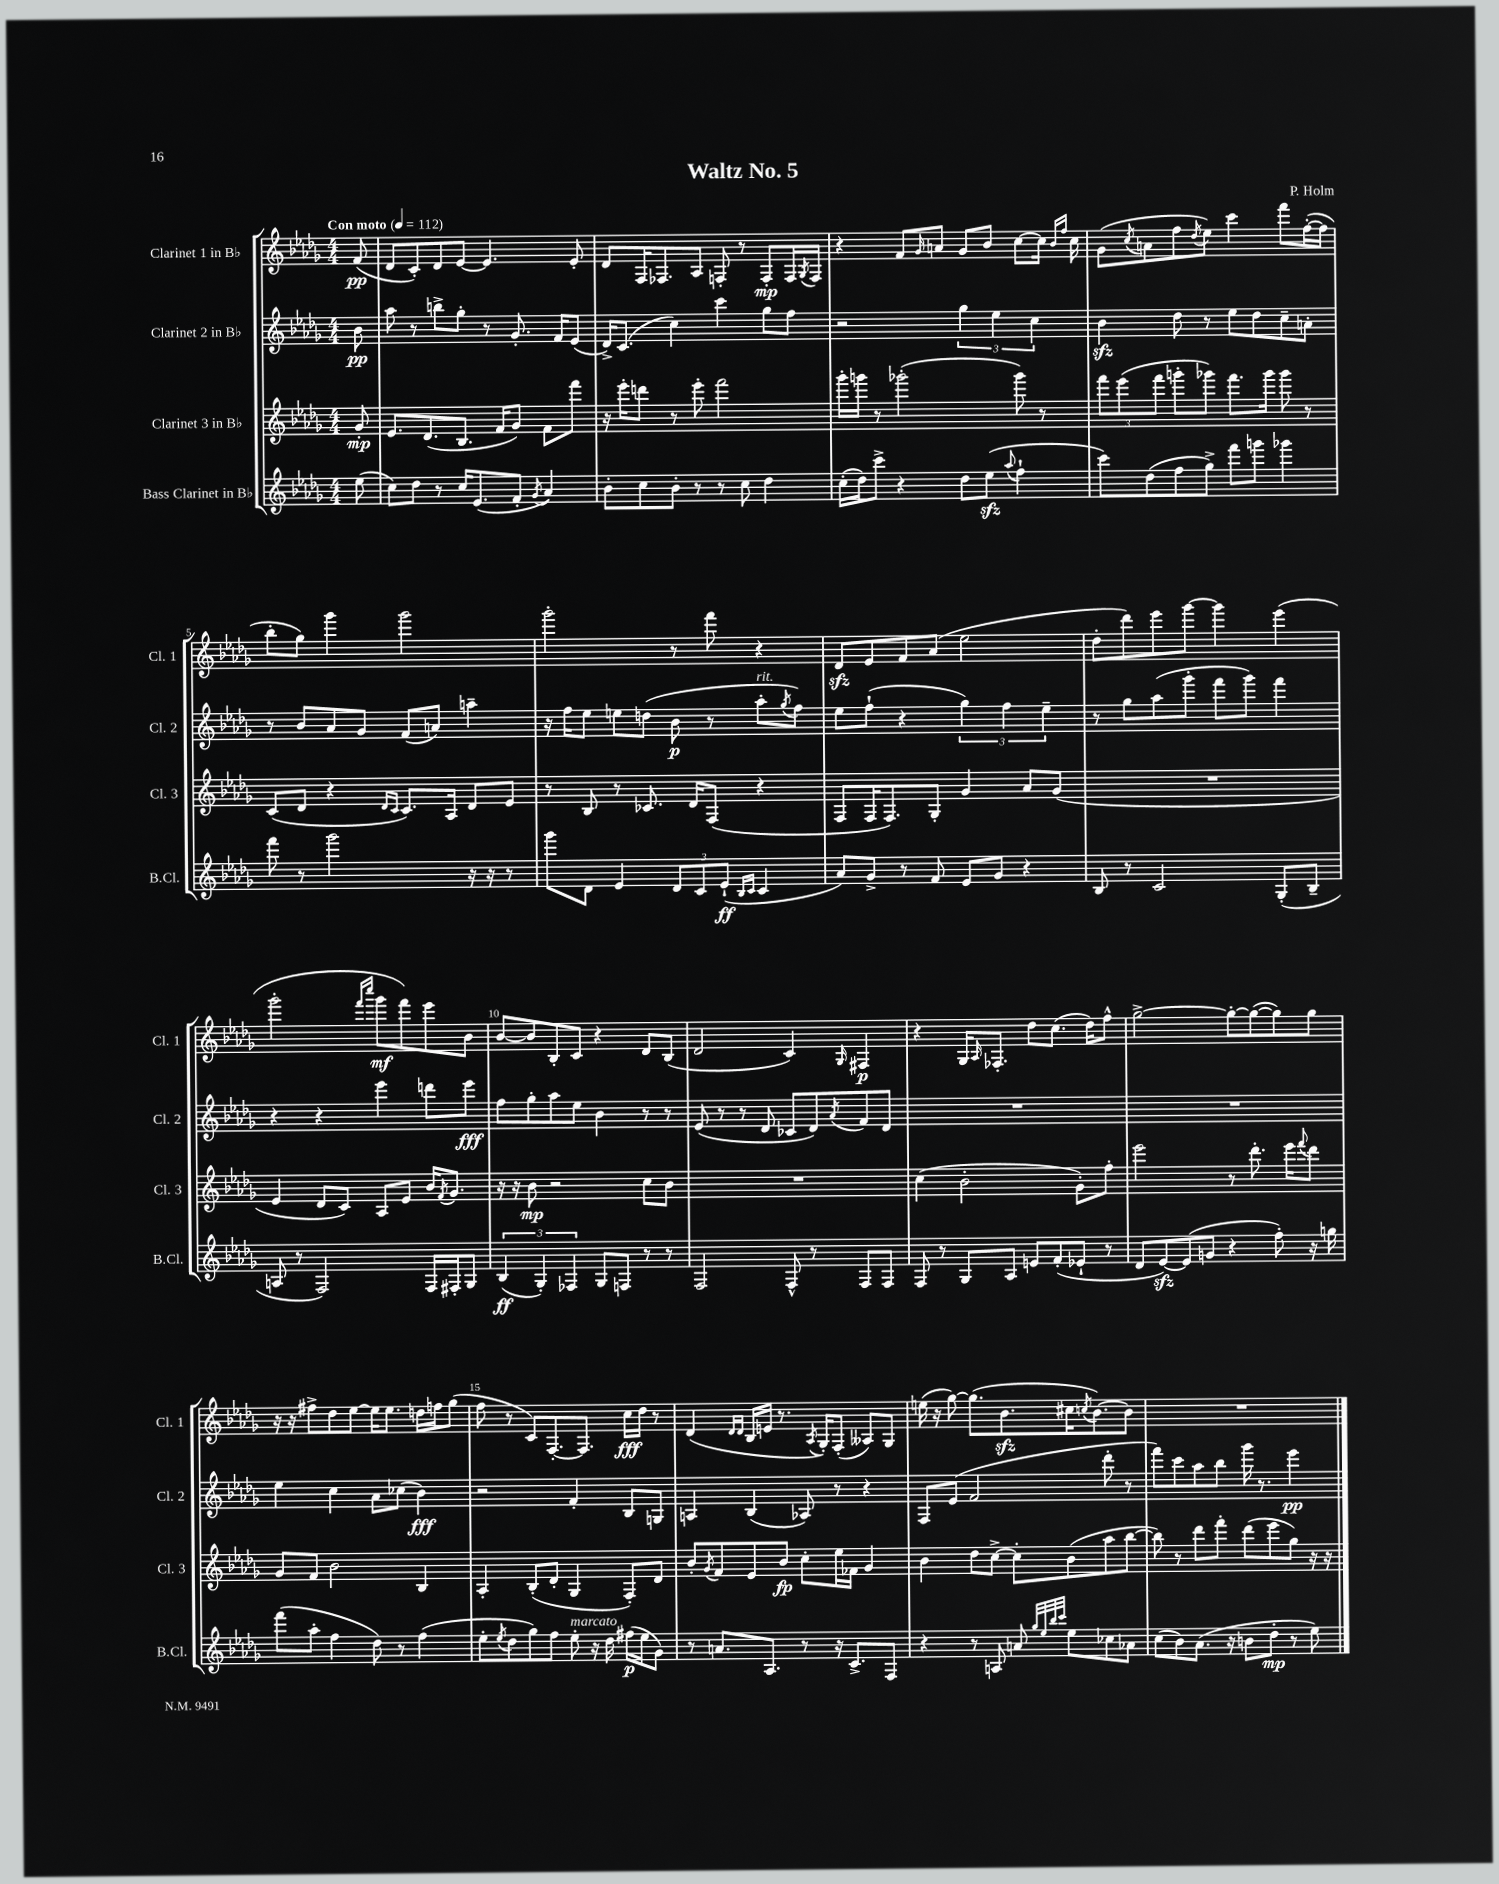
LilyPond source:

\header { title = "Waltz No. 5" composer = "P. Holm" }
<<
\new StaffGroup <<
\new Staff = "s0" \with { instrumentName = "Clarinet 1 in Bb" shortInstrumentName = "Cl. 1" } {
    \clef treble \key des \major \numericTimeSignature \time 4/4 \partial 8 \tempo "Con moto" 4 = 112
    f'8\pp( |
    des'8 c'8-.) des'8 ees'8~ ees'4. ees'8-. |
    des'8 f16 fes8. aes8 f8-. r8 f8-.\mp f16 \acciaccatura { ges8 } f16 |
    r4 f'8 \grace { ges'16 } a'8 ges'8 bes'8 c''8~ c''16 \grace { bes'16 f''16 } c''16 |
    ges'8( \acciaccatura { c''8 } a'8 f''8 \acciaccatura { des''8 } ees''8) c'''4 f'''8 f''16~-.( f''16 |
    bes''8-. ges''8) ges'''4 ges'''2 |
    ges'''2-. r8 f'''8 r4 |
    des'8\sfz ees'8 f'8 aes'8( ees''2 |
    des''8-. des'''8) ees'''8 ges'''8~ ges'''4 ees'''4( |
    ges'''2-. \grace { f'''16 c''''16 } ges'''8\mf f'''8) ees'''8 bes'8 |
    bes'8~ bes'8 bes8-. c'8 r4 des'8 bes8( |
    des'2 c'4) \grace { ges16 } fis4\p |
    r4 ges16 \grace { aes16 } fes8.-. des''8 c''8.( des''16) f''8-^ |
    ges''2~-> ges''8~-. ges''8~( ges''8) ges''8 |
    r16 r16 fis''8-> des''8 ees''8~ ees''16 ees''8. d''16 f''16 ges''8( |
    f''8 r8 c'8) f8.~-. f8. c''16\fff des''16 r8 |
    des'4( \grace { des'16 des'16 } bes16 e'16 r8. \acciaccatura { aes8 } ges16-.) f8-.( aeses8) ges8 |
    e''16( r16 ges''8~) ges''8.( bes'8.\sfz cis''16 \acciaccatura { c''8 } bes'8.~) bes'8 |
    R1 \bar "|." |
}
\new Staff = "s1" \with { instrumentName = "Clarinet 2 in Bb" shortInstrumentName = "Cl. 2" } {
    \clef treble \key des \major \numericTimeSignature \time 4/4 \partial 8
    bes'8\pp |
    aes''8 r8 b''8-> ges''8-. r8 ges'8.-. f'16 ees'8( |
    des'16->) c'8.( c''4) c'''4 ges''8 f''8 |
    r2 \tuplet 3/2 { ges''4 ees''4 c''4 } |
    bes'4\sfz des''8 r8 ees''8 des''8 c''8-- a'8-. |
    r8 bes'8 aes'8 ges'8 f'8( a'8) a''4-- |
    r16 f''16 ees''8 e''8 d''8( bes'8\p r8 aes''8-.^\markup { \italic "rit." } \acciaccatura { ges''8 } f''8) |
    ees''8 f''8-!( r4 \tuplet 3/2 { ges''4) f''4 ees''4-- } |
    r8 ges''8 aes''8( ges'''8-. f'''8 ges'''8) f'''4 |
    r4 r4 ees'''4 d'''8 ees'''8\fff |
    f''8 ges''8-. aes''8 ees''8 bes'4 r8 r8 |
    ees'8( r8 r8 des'8 ces'8 des'8) \acciaccatura { aes'8 } f'8 des'8 |
    R1 |
    R1 |
    ees''4 c''4 aes'8 ces''8( bes'4\fff) |
    r2 f'4-. bes8 g8 |
    a4 bes4( aes8) r8 r4 |
    f8 ees'8( f'2 des'''8-. r8 |
    f'''8) c'''8 aes''8 bes''8 ges'''16 r8. ees'''4\pp \bar "|." |
}
\new Staff = "s2" \with { instrumentName = "Clarinet 3 in Bb" shortInstrumentName = "Cl. 3" } {
    \clef treble \key des \major \numericTimeSignature \time 4/4 \partial 8
    ges'8-.\mp |
    ees'8. des'8.( bes8. f'16 ges'8) f'8 f'''8 |
    r16 ees'''16-. d'''8 r8 ees'''8-. f'''2 |
    ges'''16-. g'''16 r8 ges'''2-.( ges'''8) r8 |
    \tuplet 3/2 { f'''8 ees'''8( f'''8 } g'''8-. ges'''8) f'''8. ges'''16 ges'''8 r8 |
    c'8( des'8 r4 \grace { des'16 c'16 } c'8.) aes16 des'8 ees'8 |
    r8 bes8 r8 ces'8. des'16 f8( r4 |
    f8 f16 f8.) ges8-. ges'4 aes'8 ges'8( |
    R1 |
    ees'4 des'8 c'8) aes8 ees'8 bes'16 \acciaccatura { f'8 } ges'8. |
    r16 r16 bes'8\mp r2 c''8 bes'8 |
    R1 |
    c''4( bes'2-. ges'8-.) f''8-. |
    ees'''2 r8 des'''8.-. ees'''16 \appoggiatura { f'''8 } des'''8 |
    ges'8 f'8 bes'2 bes4 |
    aes4-. bes8-.( des'8-. ges4 f8-.) des'8 |
    bes'8-. \acciaccatura { ges'8 } f'8 ees'8 bes'8\fp c''8-. ees''16 fes'16 ges'4 |
    bes'4 des''8 c''8~-> c''8-. bes'8( aes''8 bes''8~ |
    bes''8) r8 des'''8 f'''8-. des'''8( ees'''8 ges''8) r16 r16 \bar "|." |
}
\new Staff = "s3" \with { instrumentName = "Bass Clarinet in Bb" shortInstrumentName = "B.Cl." } {
    \clef treble \key des \major \numericTimeSignature \time 4/4 \partial 8
    ees''8( |
    c''8) des''8 r8 c''16 ees'8.( f'8-. \acciaccatura { ges'8 } aes'4) |
    bes'8-. c''8 bes'8-. r8 r8 c''8 des''4 |
    c''16-.( des''16) c'''8-> r4 des''8 ees''8\sfz( \appoggiatura { aes''8 } f''4-! |
    c'''8) des''8( f''8 ges''8->) f'''8 g'''8 ges'''4 |
    f'''8 r8 ges'''2 r16 r16 r8 |
    ges'''8 des'8 ees'4 \tuplet 3/2 { des'8 c'8 ees'8-!\ff( } \grace { bes16 c'16 } c'4 |
    aes'8) ges'8-> r8 f'8 ees'8 ges'8 r4 |
    bes8 r8 c'2 ges8-.( bes8-- |
    a8 r8 f2) f16 fis16-. ges8 |
    \tuplet 3/2 { bes4\ff( ges4-.) fes4 } ges8 f8 r8 r8 |
    f2 f8-^ r8 f8 f8 |
    f8 r8 ges8 aes8 e'8 f'8-.( ees'8-! r8 |
    des'8 ees'8~\sfz) ees'8( g'8 r4 f''8-.) r16 g''16 |
    f'''8( aes''8-. f''4 des''8) r8 f''4( |
    ees''8-. \acciaccatura { ees''8 } des''8 ges''8) f''8 ees''8-.^\markup { \italic "marcato" } r16 des''16 fis''16\p( ees''16 ges'8) |
    r8 a'8. aes8. r8 r16 c'8.-> f8 |
    r4 r8 a8 a'8 \grace { ges''32 ees''32 bes''32 c'''32 } ees''8 ces''8 aes'8 |
    c''8( bes'8) aes'8.( r16 b'8 des''8-.\mp r8 ees''8) \bar "|." |
}
>>
>>
\layout { \context { \Score \override BarNumber.break-visibility = ##(#f #t #t) barNumberVisibility = #(every-nth-bar-number-visible 5) } }
